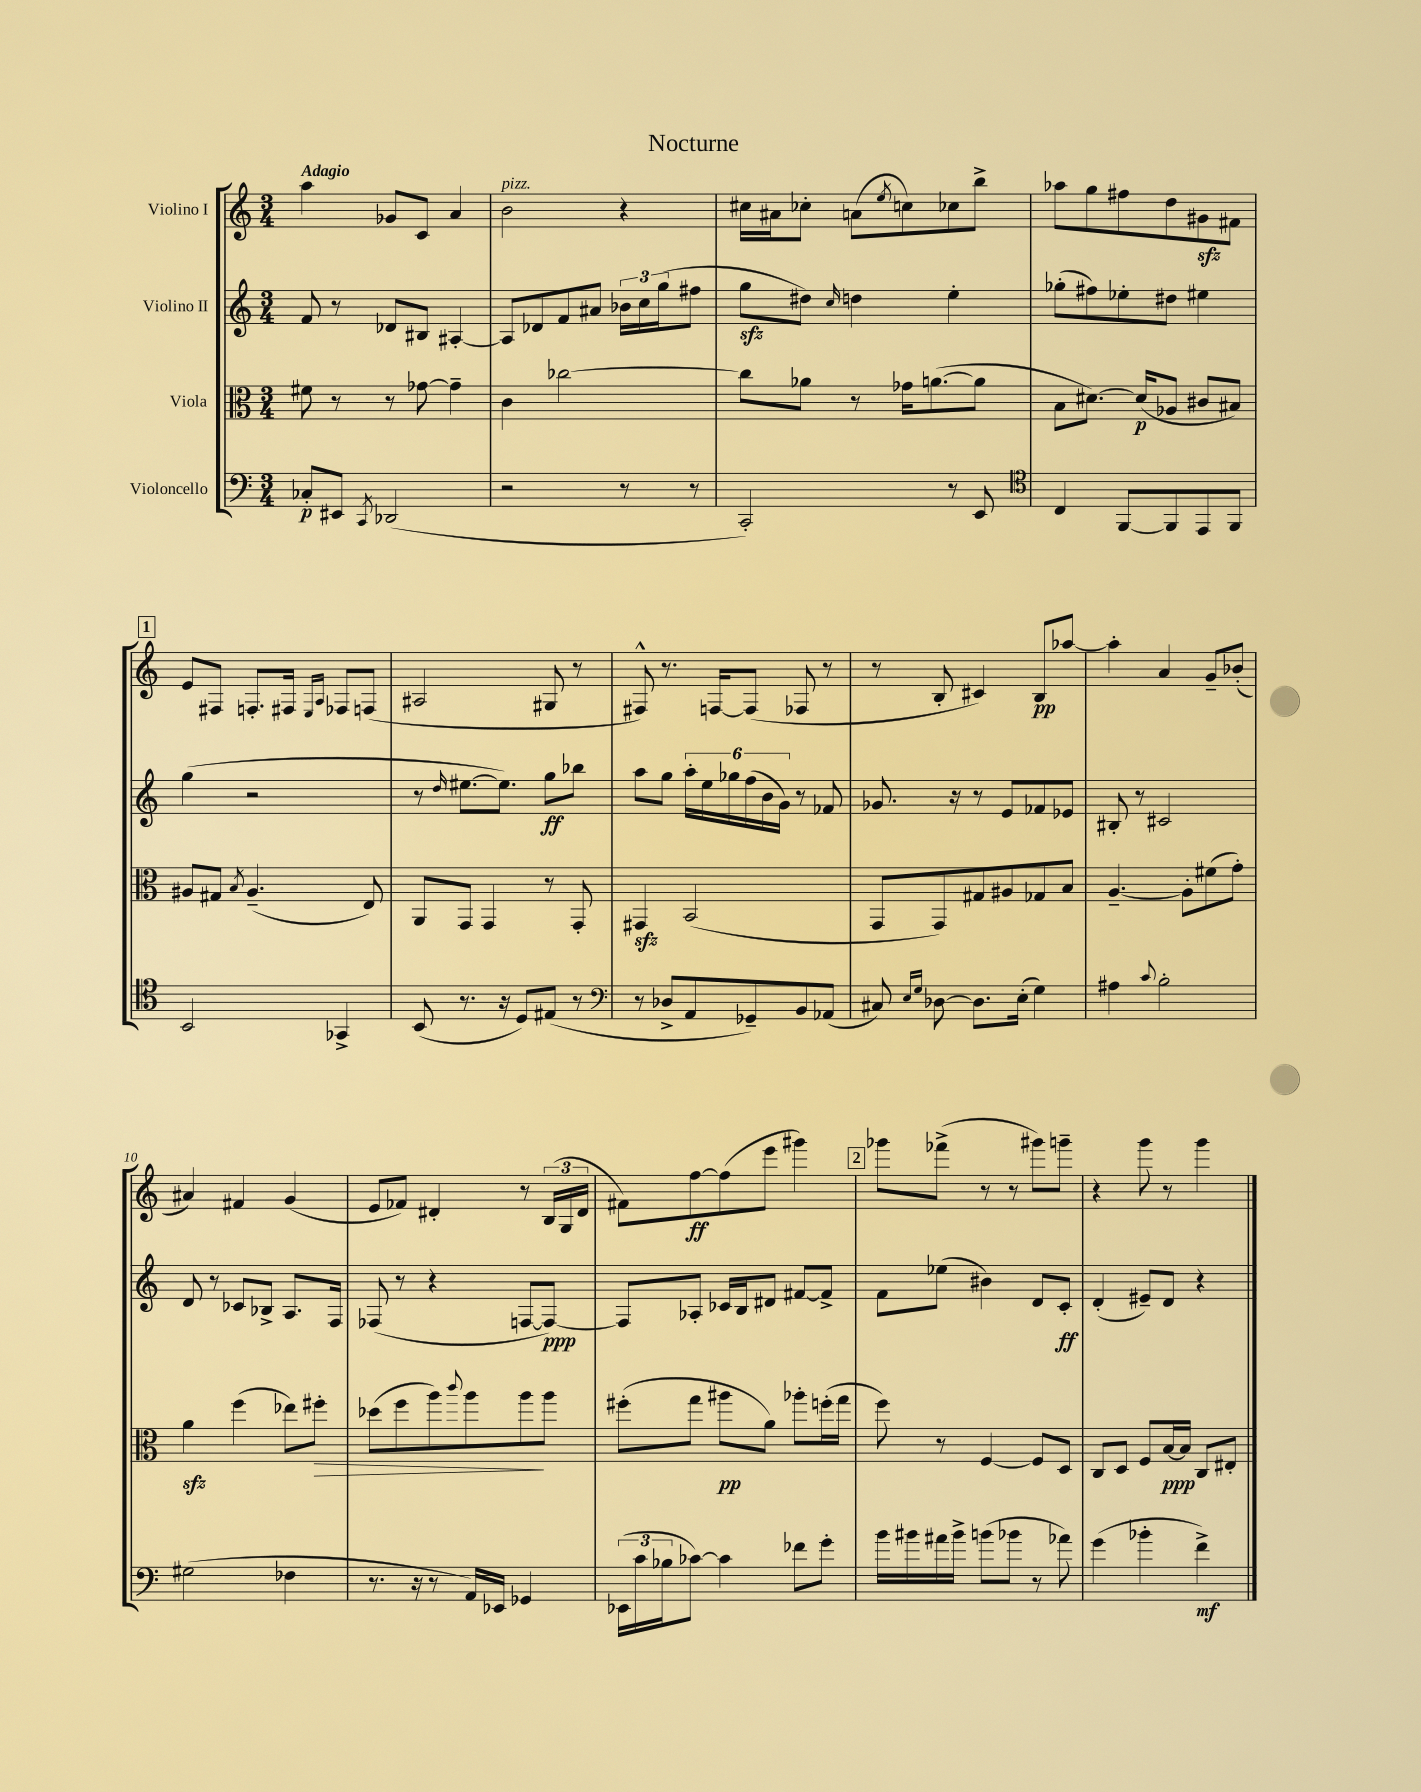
\header { title = "Nocturne" }
<<
\new StaffGroup <<
\new Staff = "s0" \with { instrumentName = "Violino I" } {
    \clef treble \key c \major \numericTimeSignature \time 3/4 \tempo "Adagio"
    a''4 ges'8 c'8 a'4 |
    b'2^\markup { \italic "pizz." } r4 |
    cis''16 ais'16 ces''8-. a'8( \acciaccatura { e''8 } c''8) ces''8 b''8-> |
    aes''8 g''8 fis''8 d''8 gis'8\sfz fis'8 |
    \mark \markup { \box "1" } e'8 fis8 f8.-. fis16 \grace { e16 a16 } fes8 f8( |
    ais2 gis8 r8 |
    fis8-^) r8. f16~ f8( fes8 r8 |
    r8 b8-. cis'4) b8\pp aes''8~ |
    aes''4-. a'4 g'8-- bes'8-.( |
    ais'4) fis'4 g'4( |
    e'8 fes'8) dis'4-. r8 \tuplet 3/2 { b16( g16 dis'16 } |
    fis'8) f''8~\ff f''8( e'''8 gis'''4) |
    \mark \markup { \box "2" } ges'''8 fes'''8->( r8 r8 gis'''8) g'''8-- |
    r4 g'''8 r8 g'''4 \bar "|." |
}
\new Staff = "s1" \with { instrumentName = "Violino II" } {
    \clef treble \key c \major \numericTimeSignature \time 3/4
    f'8 r8 des'8 bis8 ais4~-. |
    ais8 des'8 f'8 ais'8 \tuplet 3/2 { bes'16 c''16 g''16( } fis''8 |
    g''8\sfz dis''8) \grace { c''16 } d''4 e''4-. |
    ges''8-.( fis''8) ees''8-. dis''8 eis''4 |
    \mark \markup { \box "1" } g''4( r2 |
    r8 \grace { d''16 } eis''8.~ eis''8.) g''8\ff bes''8 |
    a''8 g''8 \tuplet 6/4 { a''16-. e''16 ges''16 f''16( b'16 g'16) } r8 fes'8 |
    ges'8. r16 r8 e'8 fes'8 ees'8 |
    bis8-. r8 cis'2 |
    d'8 r8 ces'8 bes8-> a8. f16 |
    fes8( r8 r4 f8~ f8~\ppp) |
    f8 aes8-. ces'16 b16 dis'8 fis'8~ fis'8-> |
    \mark \markup { \box "2" } f'8 ees''8( bis'4) d'8 c'8-.\ff |
    d'4-.( eis'8--) d'8 r4 \bar "|." |
}
\new Staff = "s2" \with { instrumentName = "Viola" } {
    \clef alto \key c \major \numericTimeSignature \time 3/4
    fis'8 r8 r8 ges'8~ ges'4-- |
    c'4 ces''2~ |
    ces''8 aes'8 r8 ges'16 a'8.~( a'8 |
    b8 dis'8.~) dis'16\p( aes8 cis'8 bis8) |
    \mark \markup { \box "1" } ais8 gis8 \acciaccatura { b8 } ais4.--( e8) |
    a,8 g,8 g,4 r8 g,8-. |
    gis,4\sfz b,2( |
    g,8 g,8) gis8 ais8 ges8 b8 |
    a4.~-- a8-. fis'8( g'8-.) |
    a'4\sfz f''4( ees''8) fis''8-.\> |
    des''8( f''8 a''8) \appoggiatura { c'''8 } a''8 a''8\! a''8 |
    fis''8-.( g''8 ais''8\pp a'8) aes''8-. f''16-.( g''16 |
    \mark \markup { \box "2" } f''8) r8 f4~ f8 d8 |
    c8 d8 f8 b16~\ppp b16 c8 eis8-. \bar "|." |
}
\new Staff = "s3" \with { instrumentName = "Violoncello" } {
    \clef bass \key c \major \numericTimeSignature \time 3/4
    ces8-.\p eis,8 \acciaccatura { c,8 } des,2( |
    r2 r8 r8 |
    c,2-.) r8 e,8 |
    \clef tenor c4 f,8~ f,8 e,8 f,8 |
    \mark \markup { \box "1" } b,2 ges,4-> |
    b,8( r8. r16 d8) eis8( r8 |
    \clef bass r8 des8-> a,8 ges,8--) b,8 aes,8( |
    cis8) \grace { e16 g16 } des8~ des8. e16-.( g4) |
    ais4 \appoggiatura { c'8 } b2-. |
    gis2( fes4 |
    r8. r16 r8 a,16) ees,16 ges,4 |
    \tuplet 3/2 { ees,16( c'16 bes16 } ces'8~) ces'4 fes'8 g'8-. |
    \mark \markup { \box "2" } b'16 bis'16 ais'16 bis'16-> b'8( bes'8 r8 aes'8) |
    g'4( bes'4-. f'4->\mf) \bar "|." |
}
>>
>>
